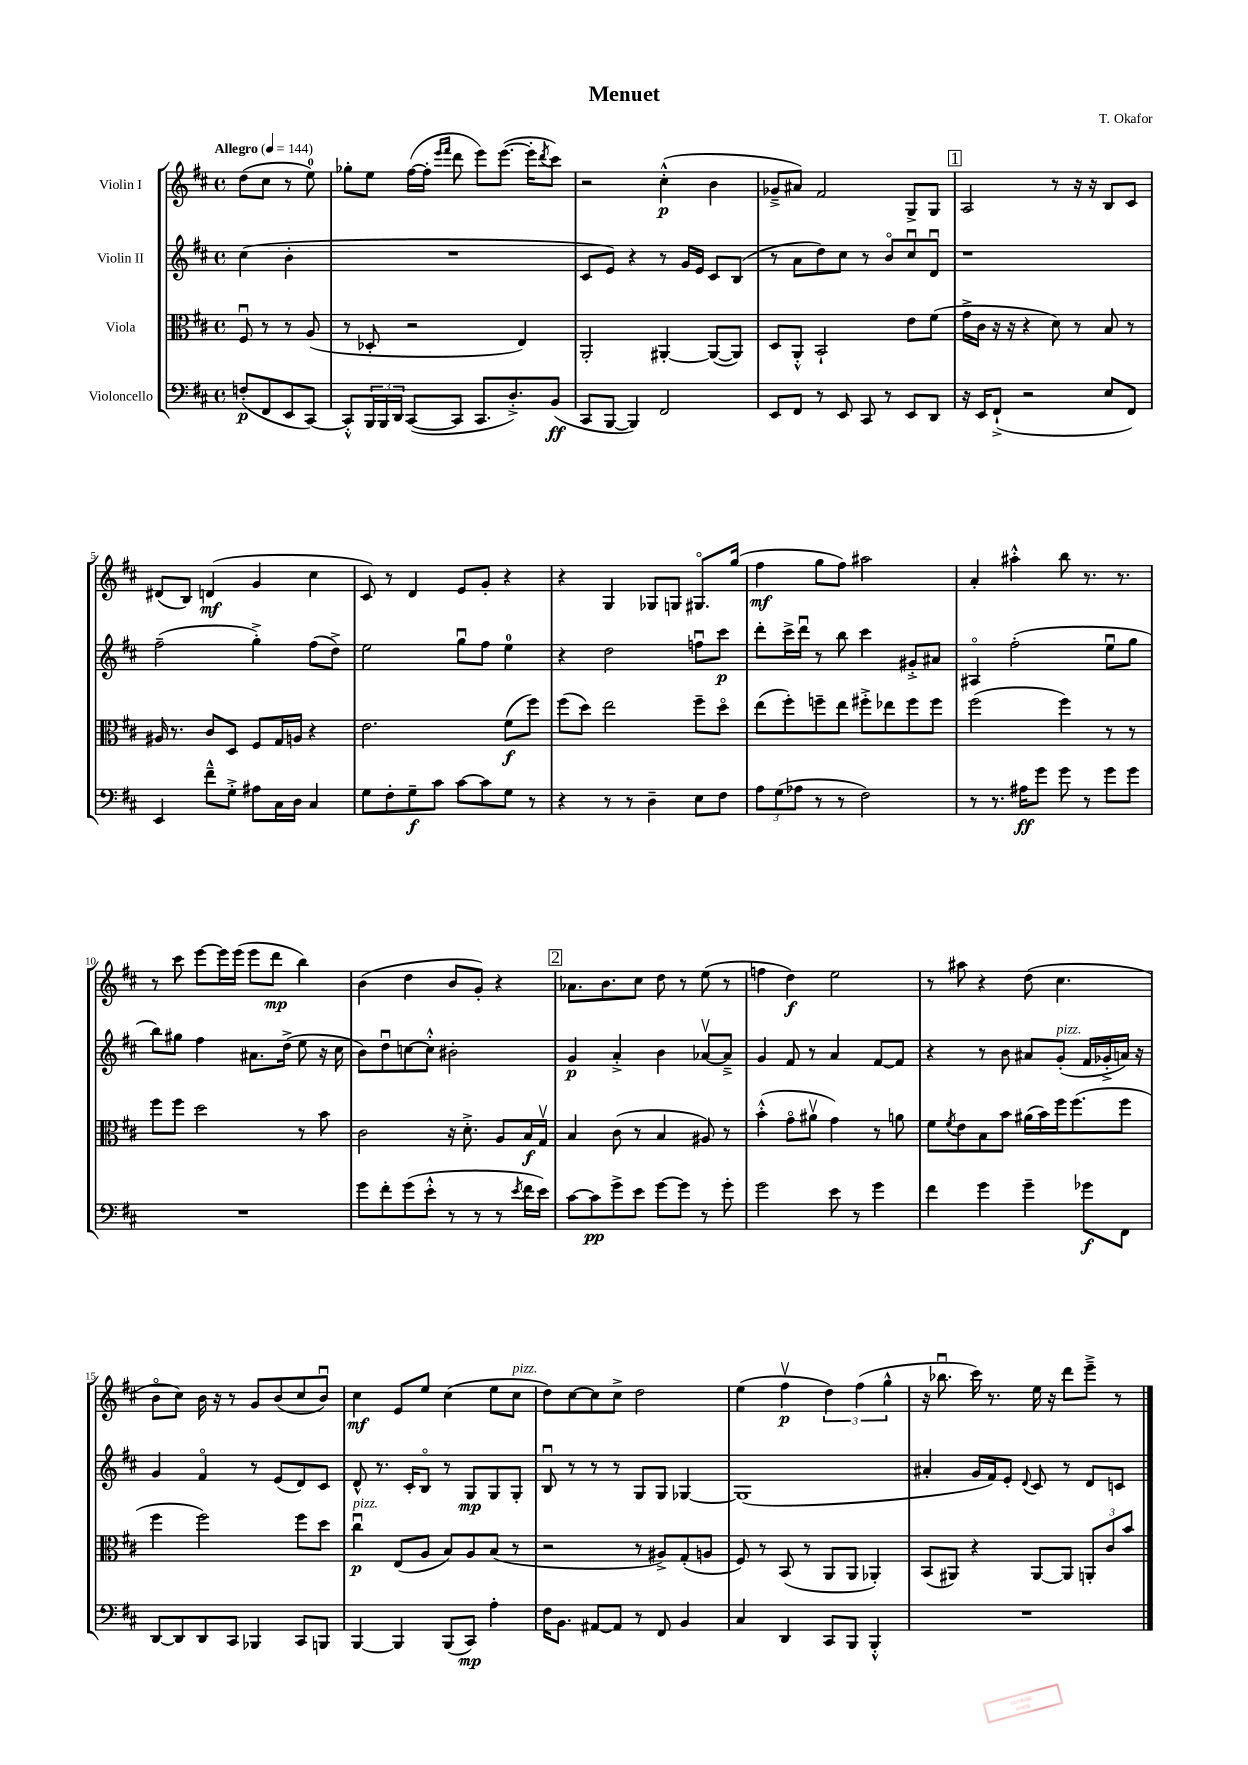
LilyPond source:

\header { title = "Menuet" composer = "T. Okafor" }
<<
\new StaffGroup <<
\new Staff = "s0" \with { instrumentName = "Violin I" } {
    \clef treble \key d \major \defaultTimeSignature \time 4/4 \partial 2 \tempo "Allegro" 4 = 144
    d''8( cis''8 r8 e''8-0) |
    ges''8-. e''8 fis''16~( fis''16-. \grace { e'''16 fis'''16 } d'''8 e'''8) e'''8.~( e'''16-. \acciaccatura { d'''8 } cis'''8) |
    r2 cis''4-.-^\p( b'4 |
    ges'8---> ais'8) fis'2 g8-> g8 |
    \mark \markup { \box "1" } a2 r8 r16 r16 b8 cis'8 |
    dis'8( b8) d'4\mf( g'4 cis''4 |
    cis'8) r8 d'4 e'8 g'8-. r4 |
    r4 g4 ges8 g8 gis8.\flageolet g''16( |
    fis''4\mf g''8 fis''8) ais''2 |
    a'4-. ais''4-.-^ b''8 r8. r8. |
    r8 cis'''8 e'''8~ e'''16 e'''16( e'''8 d'''8\mp b''4) |
    b'4( d''4 b'8 g'8-.) r4 |
    \mark \markup { \box "2" } aes'8. b'8. cis''8 d''8 r8 e''8( r8 |
    f''4 d''4\f) e''2 |
    r8 ais''8 r4 d''8( cis''4. |
    b'8\flageolet cis''8) b'16 r16 r8 g'8 b'8( cis''8 b'8\downbow) |
    cis''4\mf e'8 e''8 cis''4( e''8 cis''8^\markup { \italic "pizz." } |
    d''8) cis''8~ cis''8 cis''8-> d''2 |
    e''4( fis''4\upbow\p \tuplet 3/2 { d''4) fis''4( g''4-^ } |
    r16 bes''8.\downbow cis'''16) r8. e''16 r16 d'''8 e'''8---> r8 \bar "|." |
}
\new Staff = "s1" \with { instrumentName = "Violin II" } {
    \clef treble \key d \major \defaultTimeSignature \time 4/4 \partial 2
    cis''4( b'4-. |
    R1 |
    cis'8 e'8) r4 r8 g'16 e'16 cis'8 b8( |
    r8 a'8 d''8) cis''8 r8 b'8\flageolet cis''8\downbow d'8\downbow |
    \mark \markup { \box "1" } r1 |
    fis''2--( g''4-.->) fis''8( d''8->) |
    e''2 g''8\downbow fis''8 e''4-0 |
    r4 d''2 f''8\downbow cis'''8\p |
    d'''8-. cis'''16-> d'''16\downbow r8 b''8 cis'''4 gis'8-.-> ais'8 |
    ais4\flageolet fis''2-.( e''8\downbow g''8 |
    b''8) gis''8 fis''4 ais'8. d''16->( e''8 r16 cis''16 |
    b'8) d''8\downbow c''8~ c''8-.-^ bis'2-. |
    \mark \markup { \box "2" } g'4\p a'4-.-> b'4 aes'8~\upbow aes'8---> |
    g'4 fis'8 r8 a'4 fis'8~ fis'8 |
    r4 r8 b'8 ais'8 g'8-.^\markup { \italic "pizz." }( fis'16 ges'16-.-> a'16) r16 |
    g'4 fis'4\flageolet r8 e'8( d'8) cis'8 |
    d'8-^ r8. cis'16-. b8\flageolet r8 g8\mp g8 g8-. |
    b8\downbow r8 r8 r8 g8 g8 ges4~ |
    ges1( |
    ais'4-. g'16 fis'16) e'8-. \appoggiatura { d'8 } cis'8 r8 d'8 c'8 \bar "|." |
}
\new Staff = "s2" \with { instrumentName = "Viola" } {
    \clef alto \key d \major \defaultTimeSignature \time 4/4 \partial 2
    fis8\downbow r8 r8 a8( |
    r8 des8-. r2 e4) |
    a,2-. ais,4~-. ais,8~( ais,8) |
    d8 a,8-.-^ b,2-! e'8 fis'8( |
    \mark \markup { \box "1" } g'16-> cis'16 r16 r16 r4 d'8) r8 b8 r8 |
    ais16 r8. cis'8 d8 fis8 g16 a16 r4 |
    e'2. fis'8\f( fis''8) |
    fis''8( d''8) e''2 fis''8-- d''8\flageolet |
    e''8( fis''8-.) f''8-- e''8 fis''8-.-> ees''8 fis''8 fis''8 |
    fis''2( fis''4) r8 r8 |
    fis''8 fis''8 d''2 r8 b'8 |
    cis'2 r16 d'8.-.-> a8 b16\f g16\upbow |
    \mark \markup { \box "2" } b4 cis'8( r8 b4 ais8) r8 |
    b'4-.-^( g'8\flageolet ais'8\upbow g'4) r8 a'8 |
    fis'8 \acciaccatura { fis'8 } e'8 b8 b'8 ais'16( b'16) fis''16 fis''8.( fis''8 |
    fis''4 fis''2) fis''8 d''8 |
    cis''4\downbow\p^\markup { \italic "pizz." } e8( a8 b8) a8 b8( r8 |
    r2 r8 ais8->) g8-.( a8 |
    fis8) r8 b,8( r8 a,8 a,8 aes,4-.) |
    b,8( ais,8) r4 ais,8~ ais,8 \tuplet 3/2 { a,8-. cis'8 b'8 } \bar "|." |
}
\new Staff = "s3" \with { instrumentName = "Violoncello" } {
    \clef bass \key d \major \defaultTimeSignature \time 4/4 \partial 2
    f8-.\p( fis,8 e,8 cis,8~) |
    cis,8-.-^ \tuplet 3/2 { b,,16 b,,16 d,16 } cis,8~( cis,8 cis,8. d8.-.->) b,8\ff( |
    cis,8 b,,8~ b,,4) fis,2 |
    e,8 fis,8 r8 e,8 cis,8 r8 e,8 d,8 |
    \mark \markup { \box "1" } r16 e,16 fis,8-!->( r2 e8 fis,8) |
    e,4 fis'8---^ g8-.-> ais8 cis16 d16 cis4 |
    g8 fis8-. g8--\f cis'8 cis'8~ cis'8 g8 r8 |
    r4 r8 r8 d4-- e8 fis8 |
    \tuplet 3/2 { a8 g8( aes8 } r8 r8 fis2) |
    r8 r8. ais16\ff g'8 g'8 r8 g'8 g'8 |
    R1 |
    g'8 fis'8-. g'8( e'8-.-^ r8 r8 r8 \acciaccatura { e'8 } fis'16 e'16) |
    \mark \markup { \box "2" } cis'8~ cis'8\pp g'8-> e'8 g'8~ g'8 r8 g'8-. |
    g'2 e'8 r8 g'4 |
    fis'4 g'4 g'4-- ges'8\f fis,8 |
    d,8~ d,8 d,8 cis,8 bes,,4 cis,8 b,,8 |
    b,,4~ b,,4 b,,8( cis,8\mp) a4-. |
    fis16 b,8. ais,8~ ais,8 r8 fis,8 b,4 |
    cis4 d,4 cis,8 b,,8 b,,4-.-^ |
    R1 \bar "|." |
}
>>
>>
